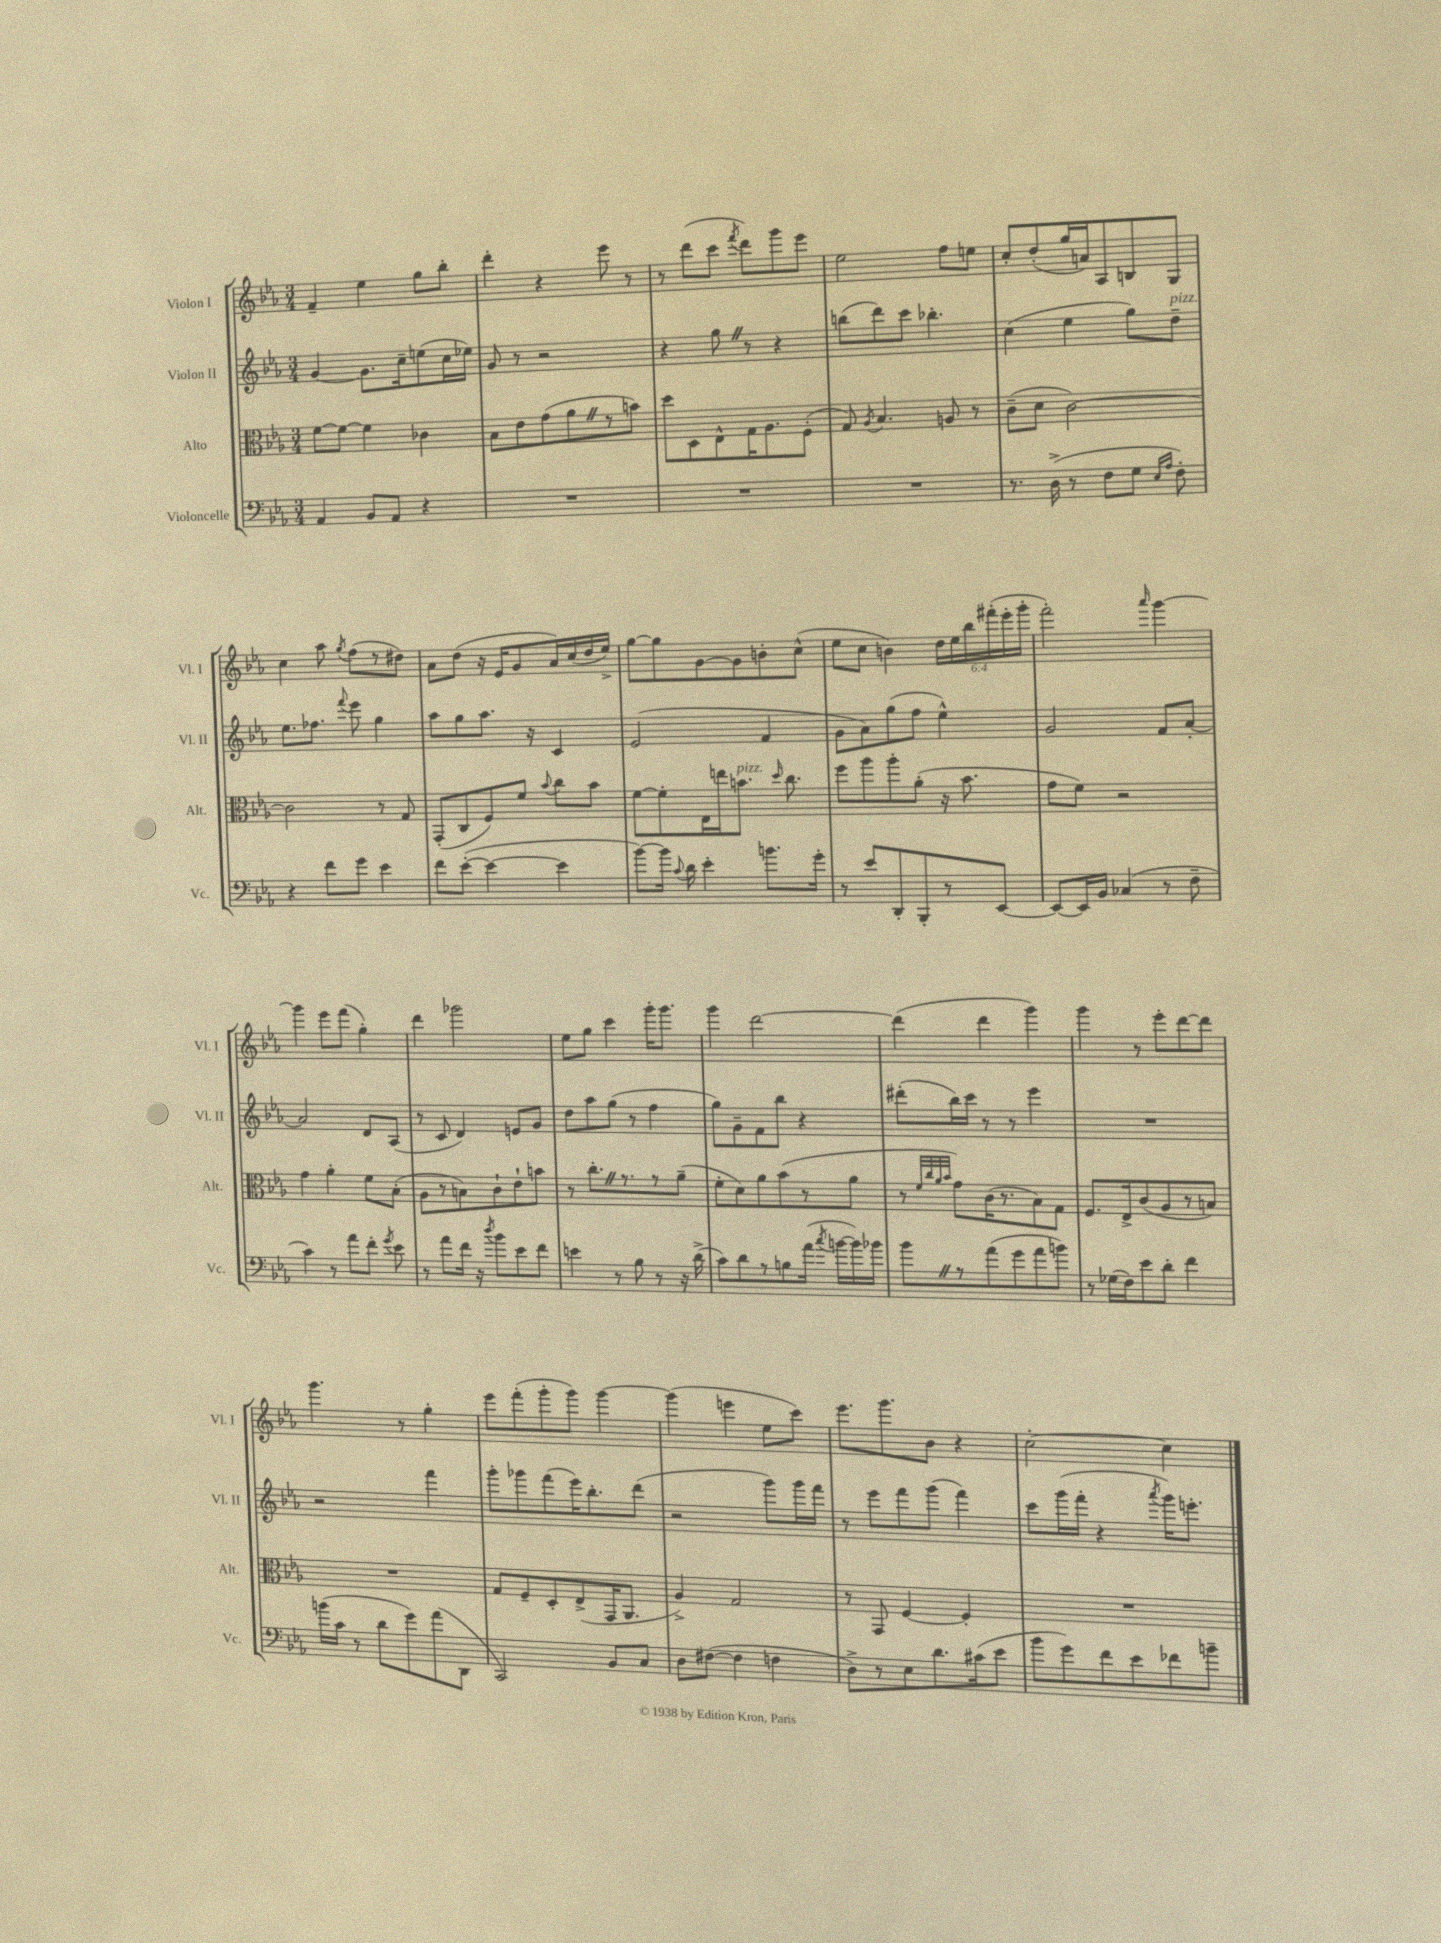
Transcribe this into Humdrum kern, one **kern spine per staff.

**kern	**kern	**kern	**kern
*staff4	*staff3	*staff2	*staff1
*clefF4	*clefC3	*clefG2	*clefG2
*k[b-e-a-]	*k[b-e-a-]	*k[b-e-a-]	*k[b-e-a-]
*M3/4	*M3/4	*M3/4	*M3/4
4AA-/	[8f\L	[4g/	4f~/
.	8f\_J	.	.
8BB-/L	4f\]	8.g\]L	4ee-\
8AA-/J	.	.	.
.	.	16cc~\k	.
4r	4c-\	(8ee\	8gg\L
.	.	16cc\L	8bb-'\J
.	.	16ee-\JJ)	.
=	=	=	=
2.r	8B-\L	8g/	4ddd'\
.	8e-\	8r	.
.	(8g\	2r	4r
.	8a-\	.	.
.	8r	.	8eee-\
.	8b\J)	.	8r
=	=	=	=
2.r	8dd\L	4r	8r
.	8D\	.	(8ddd\L
.	8E-^^\	8gg\	8ccc\J
.	.	.	8qfff/
.	16G\K	8r	8ddd\L)
.	8.A-\	.	.
.	.	4r	8ggg\
.	(8F'\J	.	8eee-\J
=	=	=	=
2.r	8G/)	(8bb\L	2ee-\
.	8qA-/	.	.
.	4.B-/	8ddd\)	.
.	.	8ccc\J	.
.	.	4.bb-'\	.
.	8A/	.	8ff\L
.	8r	.	8ee\J
=	=	=	=
8.r	(8c~\L	(4cc\	8cc'/L
.	8d\J	.	(8dd'/
(16D^\	.	.	.
8r	[2c\)	4ee-\	16gg/L
.	.	.	16a/J)
8F\L	.	.	8A-/
8G\J	.	8gg\L)	8B/
16qqE-/LL	.	.	.
16qqA-/JJ	.	.	.
8F'\)	.	8dd~\J	8G/J
=	=	=	=
4r	2c\]	8.ee-\L	4cc\
.	.	8.ff-\J	.
8f\L	.	.	8aa-\
.	.	8qqfff/	8qgg/
8g\J	.	8eee-\	(8ff\L
4e-\	8r	4gg\	8r
.	8G/	.	8dd#\J)
=	=	=	=
8f\L	(8GG'/L	8aa-\L	8a-\L
([8e-'\J	8C/	8gg\	(8dd\J
4e-\_	8F/)	8.aa-\J	16r
.	.	.	16e-/LK
.	8f/J	.	8g/
.	.	16r	.
.	8qqb-/	.	.
4e-\]	8cc\L	4c/	16a-/L)
.	.	.	(16cc/
.	8b-\J	.	16dd/
.	.	.	16ee-^/JJ)
=	=	=	=
[8b-\L)	[8f\L	(2e-/	[8gg\L
16b-\]Jk	8f'\]	.	8gg\]
8qqc/	.	.	.
16d\	.	.	.
4e-'\	16E-\L	.	[8g\
.	16ee\J	.	.
.	8.b\J	.	8g\]
8.b\L	.	4f/	8b'\
.	16qqdd/	.	.
.	8.cc\	.	.
.	.	.	(8cc^^\J
16g'\Jk	.	.	.
=	=	=	=
8r	8ff\L	8g\L	8ee-\L
8e-/L	8aa-\	8a-\)	8cc\J
8DD'/	8aa-'\	(8gg\	4b\)
8BBB-'/	(8a-'\J	8ff\J	.
8r	16r	4ee-^^\)	24dd\LL
.	.	.	24ee-\
.	8.b-\	.	.
.	.	.	24bb-\
[8EE-/J	.	.	(24fff#'\
.	.	.	24eee-'\
.	.	.	24ggg'\JJ
=	=	=	=
8EE-/_L	8g\L	2g/	2fff'\)
16EE-/]L	8f\J)	.	.
16BB-/JJ	.	.	.
(4C-/	2r	.	.
.	.	.	16qqaaa-/
8r	.	8f/L	[4ggg\
8F~\	.	[8a-'/J	.
=	=	=	=
4c\)	4g\	2a-/]	4ggg\]
8r	4a-'\	.	8eee-\L
8a-\L	.	.	(8fff\J
8f'\J	8f\L	8d/L	4gg'\)
8qg/	.	.	.
8e-\	(8B-'\J	(8A-/J	.
=	=	=	=
8r	8A-\L	8r	4ddd\
8a-\L	8r	8c/	.
16f\Jk	8B\)	4d/)	2ggg-\
16r	.	.	.
8qdd/	.	.	.
8b-\L	8c`\	.	.
8e-\	8e-`\	8e/L	.
8f\J	8b\J	8g/J	.
=	=	=	=
4e\	8r	8dd\L	8ee-\L
.	8.cc'\L	8aa-\	8gg\J
8r	.	(8gg\J	4ccc\
.	8.r	.	.
8B-\	.	8r	.
8r	8r	4ff\	16ggg'\LK
.	.	.	8.ggg\J
16r	(8a-~\J	.	.
(16d^\	.	.	.
=	=	=	=
8c\L)	8f'\L	8gg\L)	4ggg\
8d\	8d\)	8g~\	.
8r	8a-\	8f\	[2ddd\
8B\	(8b-\	8bb-\J	.
(16a-\Jk	8r	4r	.
8qcc/	.	.	.
[16b\LL	.	.	.
16b\])	8a-\J	.	.
16b-\JJ	.	.	.
=	=	=	=
8b-\L	8r	(8ddd#'\L	(4ddd\]
.	32qqf/LLL	.	.
.	32qqcc/	.	.
.	32qqa-/	.	.
.	32qqb-/JJJ	.	.
8r	8g\L)	16bb-\L)	.
.	.	16ccc\JJ	.
(8a-\	(16c\K	8r	4ddd\
.	8.r	.	.
8g\	.	8r	.
8a-\	8B-\)	4eee-\	4ggg\)
8b\J)	8G\J	.	.
=	=	=	=
8r	8.F/L	2.r	4ggg\
(16G-\LL	.	.	.
16F\J)	16E-^/k	.	.
8e-\	(8c/	.	8r
8d'\J	8A-/	.	8eee-'\L
4f\	8r	.	[8ddd\
.	8B/J)	.	8ddd\]J
=	=	=	=
(16b\LL	2.r	2r	4.ggg\
16c\JJ	.	.	.
8r	.	.	.
8d\L	.	.	.
8g\)	.	.	8r
(8a-\	.	4fff\	4gg'\
8DD\J	.	.	.
=	=	=	=
2CC/)	8G/L	8ggg'\L	8eee-\L
.	8F~/	8ggg-\	(8fff'\
.	8D'/	(8fff\	8ggg'\
.	(8E-^/	16eee-\K)	8ggg\J)
.	.	8.bb-'\	.
8BB-/L	16GG/K	.	[4ggg\
.	8.AA-/J	.	.
8C/J	.	(8ddd\J	.
=	=	=	=
8D\L	4A-^/)	2r	(4ggg\]
([8F#\J	.	.	.
4F#\]	2G/	.	4eee\
4F\	.	8ggg\L)	8ee-\L
.	.	16ggg\L	8ccc\J)
.	.	16fff\JJ	.
=	=	=	=
8D^\L)	8r	8r	8.eee-\L
8r	8GG/	8eee-\L	.
.	.	.	8.ggg\
8E-\	[4F/	8fff\	.
8.d\	.	(8ggg\J	8b-\J
.	4F'/]	4fff\)	4r
(16c#\k	.	.	.
8e-\J	.	.	.
=	=	=	=
8b-\L	2.r	8ccc\L	[2cc'\
8g\)	.	(16ggg\L	.
.	.	16fff'\JJ	.
8f\	.	4r	.
8e-\	.	.	.
.	.	8qaaa-/	.
8f-\	.	16ggg\LK)	4cc\]
.	.	8.eee'\J	.
8b~\J	.	.	.
==	==	==	==
*-	*-	*-	*-
